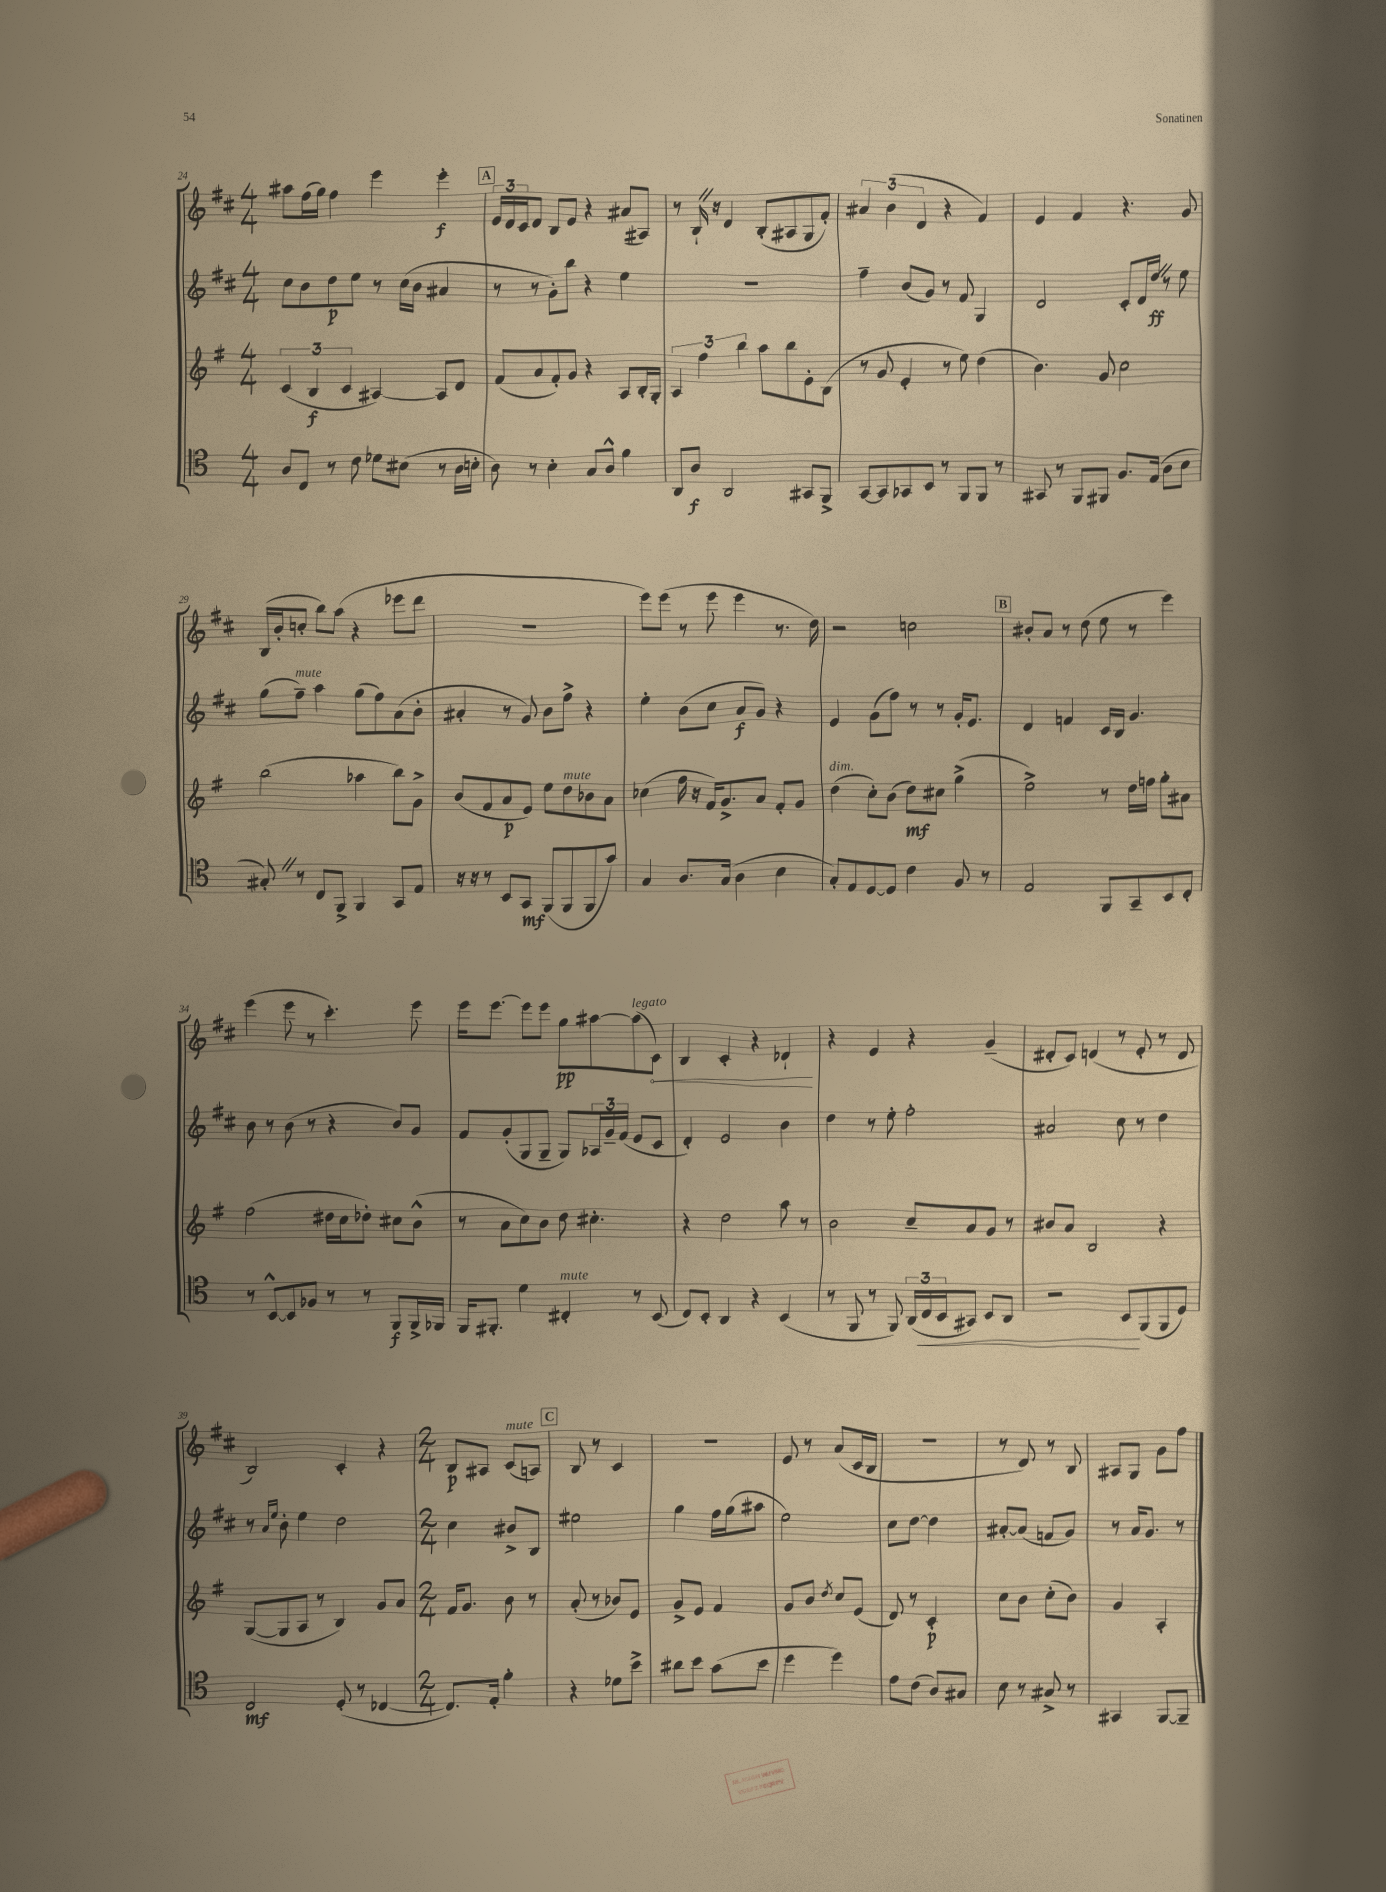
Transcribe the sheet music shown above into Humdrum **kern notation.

**kern	**dynam	**kern	**dynam	**kern	**dynam	**kern	**dynam
*part4	*part4	*part3	*part3	*part2	*part2	*part1	*part1
*staff4	*staff4	*staff3	*staff3	*staff2	*staff2	*staff1	*staff1
*clefC4	*	*clefG2	*	*clefG2	*	*clefG2	*
*k[]	*	*k[f#]	*	*k[f#c#]	*	*k[f#c#]	*
*M4/4	*	*M4/4	*	*M4/4	*	*M4/4	*
=24	=24	=24	=24	=24	=24	=24	=24
8A/L	.	(6c/	.	8cc#\L	.	8aa#X\L	.
8C/J	.	.	.	8b\	.	(16ff#\L	.
.	.	6B/	f	.	.	.	.
.	.	.	.	.	.	16gg\JJ)	.
8r	.	.	.	8dd\	p	4ff#\	.
.	.	6c/	.	.	.	.	.
8c\	.	.	.	8ee\J	.	.	.
8d-X\L	.	[4A#X/)	.	8r	.	4eee\	.
(8B#X\J	.	.	.	(16cc#\LL	.	.	.
.	.	.	.	16b\JJ	.	.	.
8r	.	8A#/L]	.	4a#X/	.	4eee'\	f
16A\LL	.	8d/J	.	.	.	.	.
16Bn'\JJ	.	.	.	.	.	.	.
!!LO:REH:place=s1:t=A
=25	=25	=25	=25	=25	=25	=25	=25
8A\)	.	(8f#/L	.	8r	.	24e/LL	.
.	.	.	.	.	.	24d/	.
.	.	.	.	.	.	24c#/J	.
8r	.	8a/	.	8r	.	8d/J	.
4B'\	.	8f#'/)	.	8g'\L)	.	8B/L	.
.	.	8g/J	.	8bb\J	.	8e/J	.
8G/L	.	4r	.	4r	.	4r	.
8A^^/J	.	.	.	.	.	.	.
4f\	.	8A/L	.	4ee\	.	(8a#X/L	.
.	.	16B'/L	.	.	.	8A#X/J)	.
.	.	16G'/JJ	.	.	.	.	.
=26	=26	=26	=26	=26	=26	=26	=26
8AA/L	.	6A/	.	1r	.	8r	.
8A/J	f	.	.	.	.	16B`Z/	.
.	.	6ff#\	.	.	.	.	.
.	.	.	.	.	.	16r	.
2AA/	.	.	.	.	.	4d/	.
.	.	6bb\	.	.	.	.	.
.	.	8aa\L	.	.	.	(8B'/L	.
.	.	8bb\	.	.	.	8A#X/	.
8GG#X/L	.	8e'\	.	.	.	8G/	.
8FF^/J	.	(8B\J	.	.	.	8f#'/J)	.
=27	=27	=27	=27	=27	=27	=27	=27
[8GG/L	.	8r	.	4ff#~\	.	6a#X/	.
8GG/]	.	8g/	.	.	.	.	.
.	.	.	.	.	.	(6b\	.
8GG-X/	.	4e'/	.	(8b/L	.	.	.
.	.	.	.	.	.	6d/	.
8BB/J	.	.	.	8g/J)	.	.	.
8r	.	8r	.	8r	.	4r	.
8FF/L	.	8ee\)	.	8f#/	.	.	.
8FF/J	.	(4dd\	.	4G/	.	4f#/)	.
8r	.	.	.	.	.	.	.
=28	=28	=28	=28	=28	=28	=28	=28
8GG#X/	.	4.b\)	.	2d/	.	4e/	.
8r	.	.	.	.	.	.	.
8FF/L	.	.	.	.	.	4f#/	.
8FF#X/J	.	8g/	.	.	.	.	.
8.F/L	.	2cc\	.	8c#'/L	.	4.r	.
.	.	.	.	16d/L	.	.	.
(16E/Jk	.	.	.	16ddZ/JJ	ff	.	.
8A\L	.	.	.	8r	.	.	.
8B\J	.	.	.	8ee\	.	8g/	.
!!LO:LB:g=z
=29	=29	=29	=29	=29	=29	=29	=29
8G#X'Z/)	.	(2bb\	.	(8gg\L	.	(16B/LL	.
.	.	.	.	.	.	16b'/J	.
!	!	!	!	!LO:TX:a:i:t=mute	!	!	!
8r	.	.	.	8ff#~\J)	.	8ccn'/J	.
8C/L	.	.	.	4aa\	.	8bb\L)	.
8FF^/J	.	.	.	.	.	(8aa\J	.
4FF/	.	4aa-X\	.	(8gg\L	.	4r	.
.	.	.	.	8ff#\)	.	.	.
8GG/L	.	8bb\L)	.	(8a\	.	8eee-X\L	.
8E/J	.	8g^\J	.	8b'\J	.	8ddd\J	.
=30	=30	=30	=30	=30	=30	=30	=30
16r	.	(8b/L	.	4a#X'/	.	1r	.
16r	.	.	.	.	.	.	.
8r	.	8f#/	.	.	.	.	.
8BB/L	.	8a/	p	8r	.	.	.
8GG/J	mf	8e/J)	.	8g/)	.	.	.
(8FF/L	.	8ee\L	.	8b\L	.	.	.
!	!	!LO:TX:a:i:t=mute	!	!	!	!	!
8FF/	.	8dd\	.	8ff#^\J	.	.	.
8FF/	.	8b-X\	.	4r	.	.	.
8g/J)	.	8a\J	.	.	.	.	.
=31	=31	=31	=31	=31	=31	=31	=31
4G/	.	(4cc-X\	.	4ee'\	.	8eee\L)	.
.	.	.	.	.	.	(8eee\J	.
8.A/L	.	16ff#\	.	(8b\L	.	8r	.
.	.	16r	.	.	.	.	.
.	.	16f#/KL)	.	8cc#\J	.	8eee\	.
(16G/Jk	.	8.g^/	.	.	.	.	.
4A\	.	.	.	8a/L	f	4eee\	.
.	.	8a/J	.	8g/J)	.	.	.
4B\	.	8f#'/L	.	4r	.	8.r	.
.	.	8g/J	.	.	.	.	.
.	.	.	.	.	.	16dd\)	.
=32	=32	=32	=32	=32	=32	=32	=32
!	!	!LO:TX:a:i:t=dim.	!	!	!	!	!
8G'/L)	.	(4dd\	.	4e/	.	2r	.
8E/	.	.	.	.	.	.	.
[8D/	.	8cc'\L)	.	(8g\L	.	.	.
8D/J]	.	(8b\J	.	8ff#\J)	.	.	.
4c\	.	8dd\L)	mf	8r	.	2ccn\	.
.	.	8cc#X\J	.	8r	.	.	.
8F/	.	(4gg^\	.	16g'/KL	.	.	.
.	.	.	.	8.e/J	.	.	.
8r	.	.	.	.	.	.	.
!!LO:REH:place=s1:t=B
=33	=33	=33	=33	=33	=33	=33	=33
2E/	.	2ee^\)	.	4d/	.	8b#X'/L	.
.	.	.	.	.	.	8a/J	.
.	.	.	.	4fn/	.	8r	.
.	.	.	.	.	.	(8dd\	.
8FF/L	.	8r	.	16c#/LL	.	8ee\	.
.	.	.	.	16B/JJ	.	.	.
8GG~/	.	16dd\LL	.	4.g/	.	8r	.
.	.	16ffn\JJ	.	.	.	.	.
8BB/	.	8gg'\L	.	.	.	4eee\)	.
8C'/J	.	8a#X\J	.	.	.	.	.
!!LO:LB:g=z
=34	=34	=34	=34	=34	=34	=34	=34
8r	.	(2ff#\	.	8b\	.	(4eee\	.
[8BB^^/L	.	.	.	8r	.	.	.
8BB/]	.	.	.	(8b\	.	8eee\	.
8F-X/J	.	.	.	8r	.	8r	.
8r	.	16dd#X\LL	.	4r	.	4.ccc#'\)	.
.	.	16cc\J	.	.	.	.	.
8r	.	8dd-X'\J)	.	.	.	.	.
8FF/L	f	8cc#X\L	.	8b/L)	.	.	.
16FF^/L	.	(8b^^\J	.	8g/J	.	8eee\	.
16FF-X/JJ	.	.	.	.	.	.	.
=35	=35	=35	=35	=35	=35	=35	=35
16FF/KL	.	8r	.	8f#/L	.	16eee\KL	.
8.FF#X'/J	.	.	.	.	.	[8.eee\J	.
.	.	8a\L	.	(8g'/	.	.	.
4d\	.	8cc\)	.	8G/	.	8eee\L]	.
.	.	8b\J	.	8G~/J	.	8eee\J	.
!LO:TX:a:i:t=mute	!	!	!	!	!	!	!
4C#X'/	.	8dd\	.	8G/L)	.	8gg\L	pp
.	.	4.cc#X'\	.	24A-X/L	.	[8aa#X\	.
.	.	.	.	24g~/	.	.	.
.	.	.	.	(24f#/JJ	.	.	.
!	!	!	!	!	!	!LO:TX:a:i:t=legato	!
8r	.	.	.	8e/L	.	(8aa#\]	.
!	!	!	!	!	!	!	!LO:HP:b
(8BB/	.	.	.	8c#/J	.	8c#\J)	<
=36	=36	=36	=36	=36	=36	=36	=36
8C/L)	.	4r	.	4d'/)	.	4B/	.
8BB'/J	.	.	.	.	.	.	.
4AA/	.	2dd\	.	2e/	.	4c#'/	.
4r	.	.	.	.	.	4r	.
(4BB/	.	8aa\	.	4b\	.	4d-X`/	.
.	.	8r	.	.	.	.	.
.	.	.	.	.	.	.	[
=37	=37	=37	=37	=37	=37	=37	=37
8r	.	2b\	.	4dd\	.	4r	.
8FF/	.	.	.	.	.	.	.
8r	.	.	.	8r	.	4e/	.
8FF/)	.	.	.	8ee'\	.	.	.
(24AA/LL	.	8cc~/L	.	2ff#'\	.	4r	.
!	!LO:HP:b	!	!	!	!	!	!
24C/	<	.	.	.	.	.	.
24BB/J	.	.	.	.	.	.	.
8GG#X/J)	.	8a/	.	.	.	.	.
8BB/L	.	8g/J	.	.	.	(4g~/	.
8AA/J	.	8r	.	.	.	.	.
=38	=38	=38	=38	=38	=38	=38	=38
2r	.	8b#X/L	.	2a#X/	.	8d#X'/L	.
.	.	8a/J	.	.	.	8c#/J)	.
.	.	2B/	.	.	.	(4dn/	.
8BB/L	.	.	.	8cc#\	.	8r	.
(8FF/	[	.	.	8r	.	8e'/	.
8FF/	.	4r	.	4dd\	.	8r	.
8D/J)	.	.	.	.	.	8d/	.
!!LO:LB:g=z
=39	=39	=39	=39	=39	=39	=39	=39
2C/	mf	([8G/L	.	8r	.	2B/)	.
.	.	.	.	16qqa/LL	.	.	.
.	.	.	.	16qqee/JJ	.	.	.
.	.	8G/]	.	8b'\	.	.	.
.	.	8A/J	.	4ee\	.	.	.
.	.	8r	.	.	.	.	.
(8D'/	.	4B/)	.	2dd\	.	4c#'/	.
8r	.	.	.	.	.	.	.
[4C-X/	.	8g/L	.	.	.	4r	.
.	.	8a/J	.	.	.	.	.
=40	=40	=40	=40	=40	=40	=40	=40
*M2/4	*	*M2/4	*	*M2/4	*	*M2/4	*
8.C-/L])	.	16f#/KL	.	4cc#\	.	8B/L	p
.	.	8.g/J	.	.	.	.	.
.	.	.	.	.	.	8A#X/J	.
16E'/Jk	.	.	.	.	.	.	.
!	!	!	!	!	!	!LO:TX:a:i:t=mute	!
4f'\	.	8b\	.	8b#X^/L	.	(8c#/L	.
.	.	8r	.	8B/J	.	8An/J)	.
!!LO:REH:place=s1:t=C
=41	=41	=41	=41	=41	=41	=41	=41
4r	.	(8a'/	.	2ee#X\	.	8B/	.
.	.	8r	.	.	.	8r	.
8d-X\L	.	8b-X/L)	.	.	.	4c#/	.
8b^\J	.	8e/J	.	.	.	.	.
=42	=42	=42	=42	=42	=42	=42	=42
8a#X\L	.	8g^/L	.	4gg\	.	2r	.
8b\J	.	8e/J	.	.	.	.	.
(8g\L	.	4f#/	.	16ff#\LL	.	.	.
.	.	.	.	(16gg\J	.	.	.
8b\J	.	.	.	8aa#X\J	.	.	.
=43	=43	=43	=43	=43	=43	=43	=43
4dd\	.	8g/L	.	2ee\)	.	8e/	.
.	.	8b/J	.	.	.	8r	.
.	.	8qdd/	.	.	.	.	.
4dd\)	.	8cc/L	.	.	.	(8a/L	.
.	.	(8e/J	.	.	.	16c#/L	.
.	.	.	.	.	.	16B/JJ	.
=44	=44	=44	=44	=44	=44	=44	=44
8e\L	.	8d/)	.	8cc#\L	.	2r	.
(8c\J	.	8r	.	[8dd\J	.	.	.
8A/L)	.	4c'/	p	4dd\]	.	.	.
8G#X/J	.	.	.	.	.	.	.
=45	=45	=45	=45	=45	=45	=45	=45
8B\	.	8cc\L	.	[8a#X'/L	.	8r	.
8r	.	8b\J	.	(8a#/J]	.	8d/)	.
8G#X^/	.	(8cc'\L	.	8fn/L	.	8r	.
8r	.	8b\J)	.	8g/J)	.	8B/	.
=46	=46	=46	=46	=46	=46	=46	=46
4GG#X/	.	4g/	.	8r	.	8A#X/L	.
.	.	.	.	16a/KL	.	8G/J	.
.	.	.	.	8.g/J	.	.	.
[8FF/L	.	4A'/	.	.	.	8g\L	.
8FF~/J]	.	.	.	8r	.	8ff#\J	.
==	==	==	==	==	==	==	==
*-	*-	*-	*-	*-	*-	*-	*-
